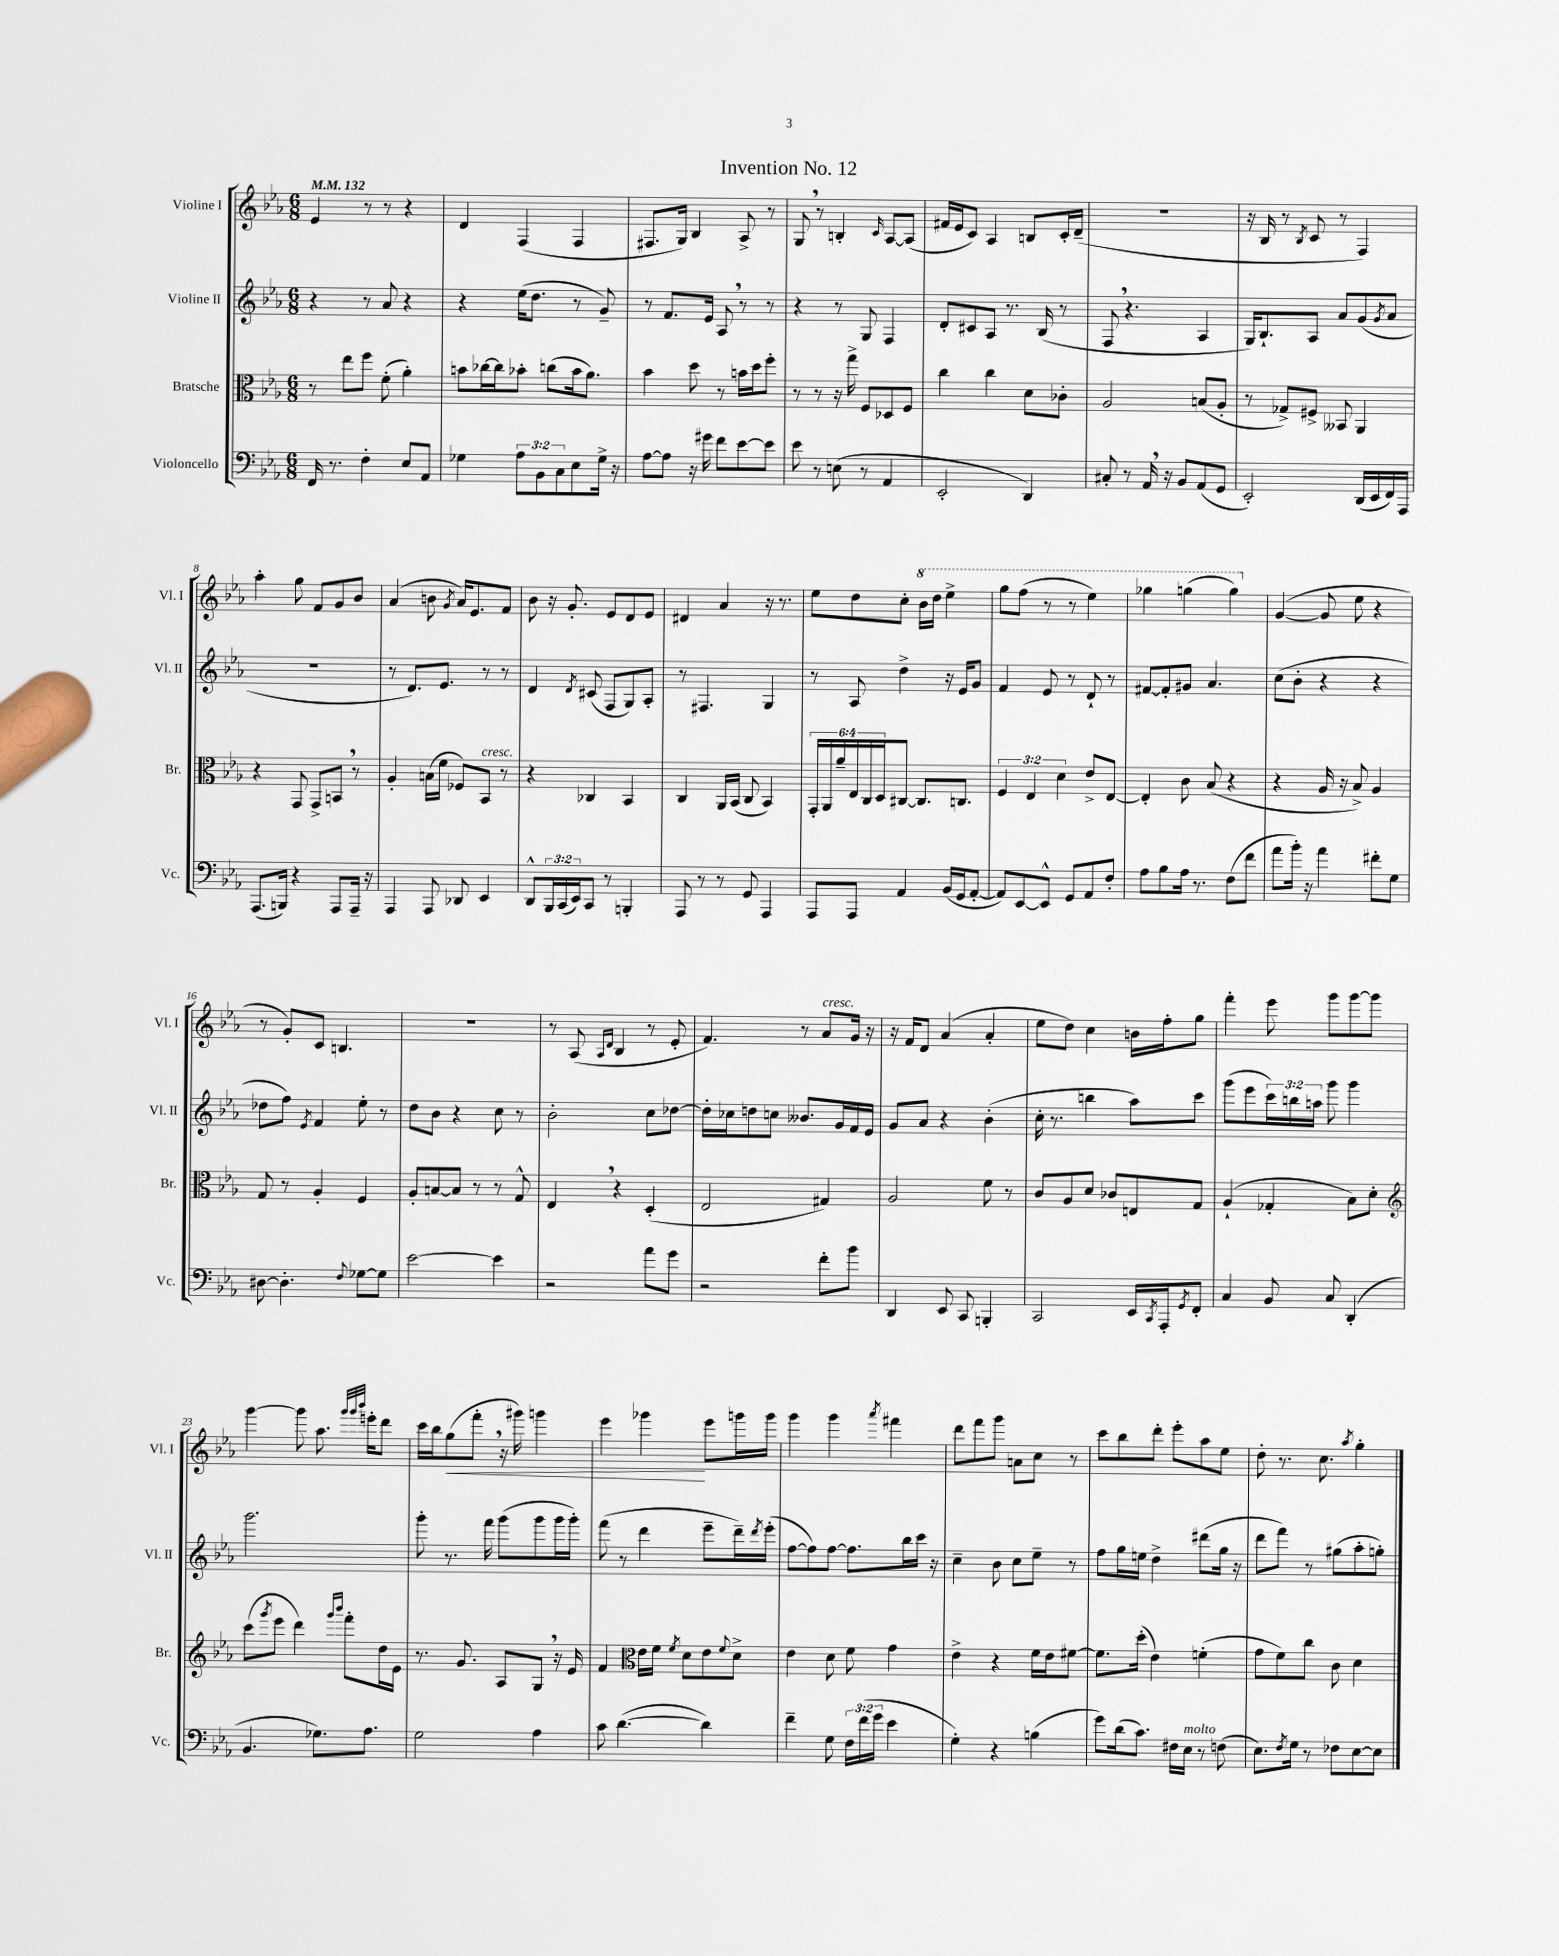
\header { title = "Invention No. 12" }
<<
\new StaffGroup <<
\new Staff = "s0" \with { instrumentName = "Violine I" shortInstrumentName = "Vl. I" } {
    \clef treble \key ees \major \numericTimeSignature \time 6/8 \tempo 4 = 132
    ees'4 r8 r8 r4 |
    d'4 f4( f4 |
    fis8. g16) bes4 aes8-> r8 |
    g8 \breathe r8 b4-. \grace { c'16 } aes8~ aes8( |
    fis'16 ees'16 c'8) aes4 b8 c'16-. d'16--( |
    R2. |
    r16 bes16 r8 \acciaccatura { bes8 } c'8 r8 f4) |
    aes''4-. g''8 f'8 g'8 bes'8 |
    aes'4( b'8 \acciaccatura { g'8 } aes'16) ees'8. f'8 |
    bes'8 r16 g'8.-. ees'8 d'8 ees'8 |
    dis'4 aes'4 r16 r8. |
    ees''8 d''8 c''8-. \ottava #1 bes''16 d'''16 ees'''4-> |
    g'''8 f'''8( r8 r8 ees'''4) |
    ges'''4 g'''4( g'''4) \ottava #0 |
    g'4~( g'8 ees''8 r4 |
    r8 g'8-.) c'8 b4. |
    R2. |
    r8 aes8( \grace { aes16 d'16 } bes4 r8 ees'8-. |
    f'4.) r8 aes'8^\markup { \italic "cresc." } g'16 r16 |
    r16 f'16 d'8 aes'4( aes'4-. |
    ees''8 d''8) c''4 b'16 f''16-. g''8 |
    f'''4-. ees'''8 g'''8 g'''8~ g'''8 |
    g'''4~ g'''8 aes''8. \grace { g'''32 g'''32 bes'''32 } e'''16-. d'''8 |
    c'''16 bes''16 g''8\<( f'''8-. \breathe r16 gis'''16) g'''4 |
    ees'''4 ges'''4\! ees'''8 g'''16 g'''16 |
    g'''4 g'''4 \acciaccatura { aes'''8 } fis'''4 |
    d'''8 f'''8 g'''8 a'8 c''8 r8 |
    c'''8 bes''8 d'''8-. ees'''8-. aes''8 ees''8 |
    d''8-. r8. c''8. \acciaccatura { aes''8 } g''4-. \bar "|." |
}
\new Staff = "s1" \with { instrumentName = "Violine II" shortInstrumentName = "Vl. II" } {
    \clef treble \key ees \major \numericTimeSignature \time 6/8 \override Staff.TupletNumber.text = #tuplet-number::calc-fraction-text
    r4 r8 aes'8 r4 |
    r4 ees''16( d''8. r8 g'8--) |
    r8 f'8. ees'16 aes8 \breathe r8 r8 |
    r4 r8 g8 f4 |
    d'8-. cis'8 aes8 r8. bes16( r8 |
    f8 \breathe r4. aes4 |
    g16) bes8.-! aes8 aes'8 g'8( \acciaccatura { g'8 } aes'8 |
    R2. |
    r8 d'8.) ees'8. r8 r8 |
    d'4 \acciaccatura { d'8 } cis'8( f8 g8) aes8-. |
    r8 fis4. g4 |
    r8 aes8 d''4-> r16 ees'16 g'8 |
    f'4 ees'8 r8 d'8-! r8 |
    fis'8~ fis'8-. gis'8 aes'4. |
    c''8( bes'8-. r4 r4 |
    des''8 f''8) \acciaccatura { ees'8 } f'4 ees''8-. r8 |
    d''8 bes'8 r4 c''8 r8 |
    bes'2-. c''8 des''8~ |
    des''16-. ces''16 d''8 c''8 beses'8. g'16 f'16 ees'16 |
    g'8 aes'8 r4 bes'4-.( |
    c''16-. r8. b''4 aes''8) c'''8 |
    g'''8( ees'''8 \tuplet 3/2 { c'''16) b''16 a''16 } g'''8 g'''4 |
    g'''2. |
    g'''8-. r8. f'''16 g'''8( g'''8 g'''16 g'''16-.) |
    f'''8( r8 d'''4 ees'''8-- d'''16--) \acciaccatura { d'''8 } ees'''16-.( |
    f''8~ f''8) f''8~ f''8. bes''16 c'''16 r16 |
    c''4-- bes'8 c''8 ees''8-- r8 |
    f''8 g''16 e''16 d''4-> dis'''8( g''16 r16 |
    d'''8 f'''8) r8 gis''8( aes''8-. g''8-.) \bar "|." |
}
\new Staff = "s2" \with { instrumentName = "Bratsche" shortInstrumentName = "Br." } {
    \clef alto \key ees \major \numericTimeSignature \time 6/8 \override Staff.TupletNumber.text = #tuplet-number::calc-fraction-text
    r8 ees''8 f''8 f'8-.( aes'4-.) |
    b'8 ces''16~ ces''16 bes'8-. c''8( bes'16 aes'8.) |
    bes'4 d''8 r8 b'16 d''16 f''8-. |
    r8 r8 r16 g''16-> f8 des8 f8 |
    c''4 c''4 d'8 ces'8-. |
    aes2 b8( aes8-. |
    r8 ges8->) fis8-> beses,8 aes,4 |
    r4 g,8 g,8-> b,8 \breathe r8 |
    aes4-. b16( f'16 fes8) bes,8^\markup { \italic "cresc." } r8 |
    r4 ces4 bes,4 |
    c4 aes,16 bes,16( c8 bes,4) |
    \tuplet 6/4 { g,16-. aes,16 aes'16-- ees16 c16 d16 } cis8~ cis8. c8. |
    \tuplet 3/2 { f4 ees4 d'4 } ees'8-> ees8~ |
    ees4-. c'8 bes8( r4 |
    r4 aes16 r16 bes8->) aes4 |
    g8 r8 aes4-. f4 |
    aes8-. b8~ b8 r8 r8 g8-^ |
    ees4 \breathe r4 d4-.( |
    ees2 gis4) |
    aes2 f'8 r8 |
    c'8 aes8 d'8 ces'8 e8 g8 |
    aes4-!( ges4-. bes8) d'8-. |
    \clef treble c'''8( \acciaccatura { g'''8 } ees'''8 d'''4) \grace { g'''16 bes'''16 } f'''8-. d''16 ees'16 |
    r8. g'8. aes8 g8 \breathe r16 ees'16 |
    f'4 \clef alto ees'16 f'16 \acciaccatura { f'8 } d'8 ees'8 \appoggiatura { f'8 } d'8-> |
    ees'4 d'8 f'8 g'4 |
    ees'4-> r4 f'16 ees'16 fis'8~ |
    fis'8. d''16-.( ees'4) f'4-.( |
    g'8 f'8) c''8 c'8 d'4 \bar "|." |
}
\new Staff = "s3" \with { instrumentName = "Violoncello" shortInstrumentName = "Vc." } {
    \clef bass \key ees \major \numericTimeSignature \time 6/8 \override Staff.TupletNumber.text = #tuplet-number::calc-fraction-text
    f,16 r8. f4-. ees8 aes,8 |
    ges4 \tuplet 3/2 { aes8 bes,8 c8 } ees8 ges16-> r16 |
    aes8~ aes8 r16 gis'16 f'8 ees'8~ ees'8 |
    ees'8 r8 e8( r8 aes,4 |
    ees,2-. d,4) |
    cis8-. r8 aes,16 \breathe r16 bes,8 aes,8( g,8 |
    ees,2-.) d,16( ees,16 f,16) aes,,16 |
    aes,,8.( b,,16) r4 aes,,8 aes,,16-- r16 |
    aes,,4 aes,,8 des,8 ees,4 |
    d,8-^ \tuplet 3/2 { bes,,16 c,16( ees,16) } c,8 r8 b,,4-. |
    aes,,8 r8 r8 g,8 aes,,4 |
    aes,,8 aes,,8 aes,4 bes,16( g,16 aes,8~-. |
    aes,8) ees,8~ ees,8-^ g,8 aes,8 f8-. |
    aes8 bes8 aes16 r8. f8( f'8 |
    aes'8 bes'16-.) r16 aes'4 fis'8-. g8 |
    dis8~ dis4.-. \appoggiatura { f8 } ges8~ ges8 |
    ees'2~ ees'4 |
    r2 aes'8 g'8 |
    r2 f'8-. bes'8 |
    d,4 ees,8 c,8 b,,4-. |
    c,2 ees,16 \acciaccatura { c,8 } aes,,16-. \acciaccatura { g,8 } f,8-. |
    c4 bes,8 c8 d,4-.( |
    bes,4. ges8.) aes8. |
    g2 aes4 |
    c'8 d'4.~( d'4) |
    f'4-- g8 \tuplet 3/2 { f16 f'16( g'16 } ees'4 |
    g4-.) r4 b4( |
    g'8) d'16( c'8.) fis16 ees16^\markup { \italic "molto" } r8 f8( |
    ees8.) \acciaccatura { f8 } g16 r8 fes8 ees8~ ees8 \bar "|." |
}
>>
>>
